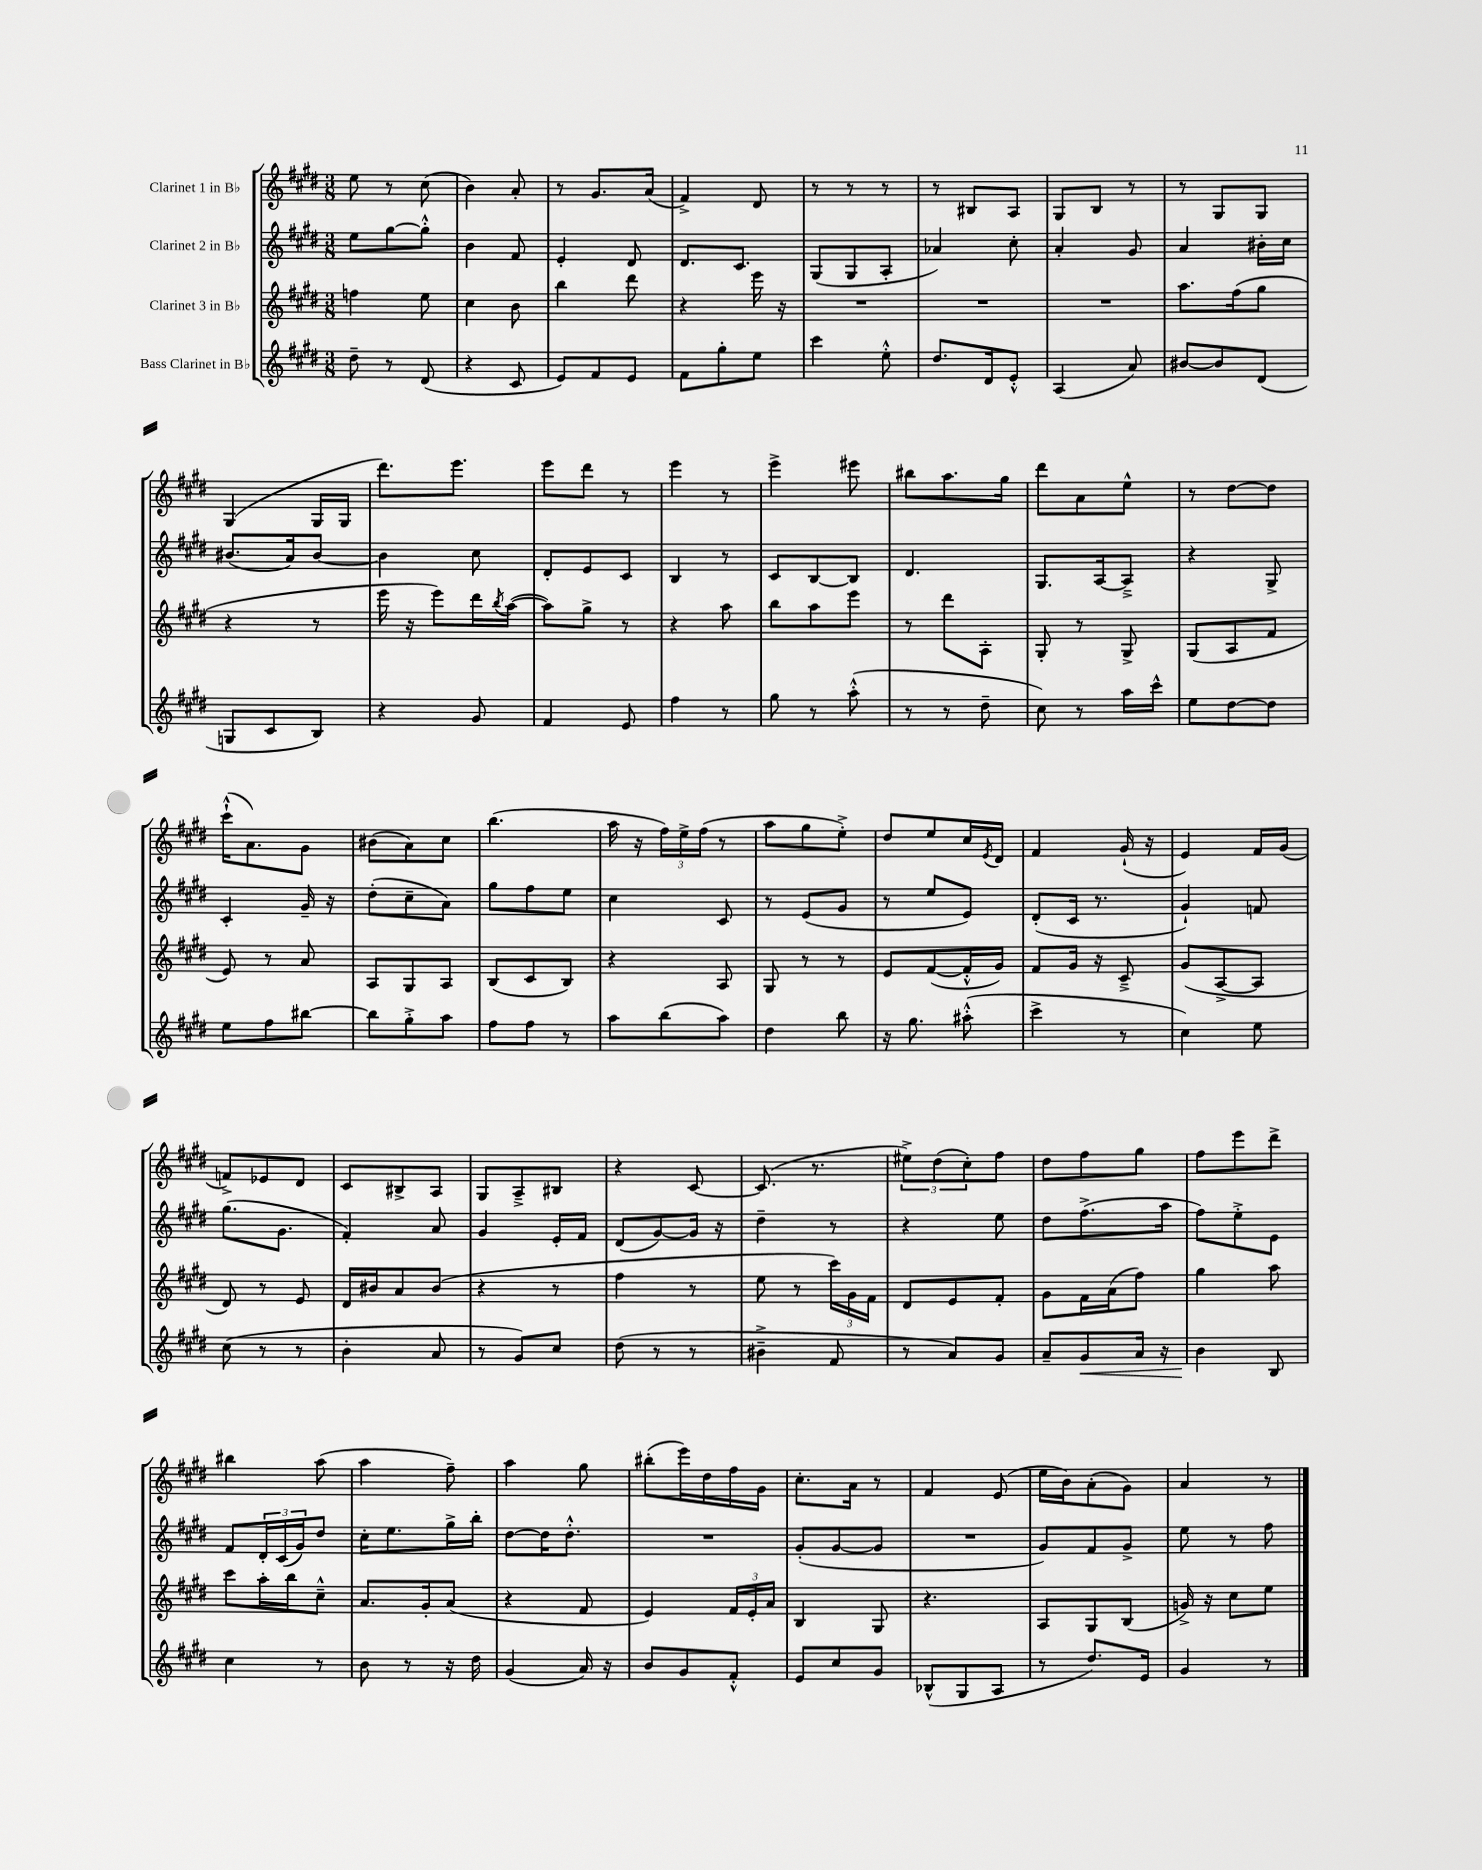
<<
\new StaffGroup <<
\new Staff = "s0" \with { instrumentName = "Clarinet 1 in Bb" } {
    \clef treble \key e \major \numericTimeSignature \time 3/8
    e''8 r8 cis''8( |
    b'4) a'8-. |
    r8 gis'8. a'16( |
    fis'4->) dis'8 |
    r8 r8 r8 |
    r8 bis8 a8 |
    gis8 b8 r8 |
    r8 gis8 gis8 |
    gis4( gis16 gis16 |
    dis'''8.) e'''8. |
    e'''8 dis'''8 r8 |
    e'''4 r8 |
    e'''4-> eis'''8 |
    bis''8 a''8. gis''16 |
    dis'''8 a'8 e''8-^ |
    r8 dis''8~ dis''8 |
    cis'''16-!-^( a'8.) gis'8 |
    bis'8( a'8) cis''8 |
    b''4.( |
    a''16 r16 \tuplet 3/2 { fis''16) e''16-> fis''16( } r8 |
    a''8 gis''8 e''8-.->) |
    dis''8 e''8 cis''16 \acciaccatura { e'8 } dis'16 |
    fis'4 gis'16-!( r16 |
    e'4) fis'16 gis'16( |
    f'8->) ees'8 dis'8 |
    cis'8 bis8-> a8 |
    gis8 a8---> bis8 |
    r4 cis'8~ |
    cis'8.( r8. |
    \tuplet 3/2 { eis''8->) dis''8( cis''8-.) } fis''8 |
    dis''8 fis''8 gis''8 |
    fis''8 e'''8 dis'''8-> |
    bis''4 a''8( |
    a''4 fis''8--) |
    a''4 gis''8 |
    bis''8-.( e'''16) dis''16 fis''16 gis'16 |
    cis''8.-. a'16 r8 |
    fis'4 e'8( |
    e''16 b'16) a'8-.( gis'8) |
    a'4 r8 \bar "|." |
}
\new Staff = "s1" \with { instrumentName = "Clarinet 2 in Bb" } {
    \clef treble \key e \major \numericTimeSignature \time 3/8
    e''8 gis''8~ gis''8-.-^ |
    b'4 fis'8 |
    e'4-. dis'8 |
    dis'8. cis'8. |
    gis8( gis8 a8-. |
    aes'4) cis''8-. |
    a'4-. gis'8 |
    a'4 bis'16-. cis''16 |
    bis'8.( a'16) bis'8~ |
    bis'4 cis''8 |
    dis'8-. e'8 cis'8 |
    b4 r8 |
    cis'8 b8~ b8 |
    dis'4. |
    gis8. a16~ a8---> |
    r4 gis8-> |
    cis'4-. gis'16-- r16 |
    dis''8-.( cis''8-- a'8) |
    gis''8 fis''8 e''8 |
    cis''4 cis'8 |
    r8 e'8( gis'8 |
    r8 e''8 e'8) |
    dis'8-.( cis'16 r8. |
    gis'4-!) f'8 |
    gis''8.( gis'8. |
    fis'4-.) a'8 |
    gis'4 e'16-. fis'16 |
    dis'8( gis'8~) gis'16 r16 |
    dis''4-- r8 |
    r4 e''8 |
    dis''8 fis''8.->( a''16 |
    fis''8) e''8-.-> e'8 |
    fis'8 \tuplet 3/2 { dis'16-. cis'16( gis'16) } dis''8 |
    cis''16-. e''8. gis''16-> b''16-. |
    dis''8~ dis''16 dis''8.-.-^ |
    R4. |
    gis'8-.( gis'8~ gis'8 |
    R4. |
    gis'8) fis'8 gis'8-> |
    e''8 r8 fis''8 \bar "|." |
}
\new Staff = "s2" \with { instrumentName = "Clarinet 3 in Bb" } {
    \clef treble \key e \major \numericTimeSignature \time 3/8
    f''4 e''8 |
    cis''4 b'8 |
    b''4 dis'''8 |
    r4 e'''16 r16 |
    R4. |
    R4. |
    R4. |
    a''8. fis''16( gis''8 |
    r4 r8 |
    e'''16 r16 e'''8) dis'''16 \acciaccatura { b''8 } a''16~( |
    a''8) gis''8-> r8 |
    r4 a''8 |
    b''8 a''8 e'''8 |
    r8 dis'''8 a8-. |
    gis8-. r8 gis8-> |
    gis8( a8 fis'8 |
    e'8) r8 a'8 |
    a8 gis8 a8 |
    b8( cis'8 b8) |
    r4 a8 |
    gis8 r8 r8 |
    e'8 fis'8~( fis'16-.-^ gis'16) |
    fis'8 gis'16 r16 cis'8---> |
    gis'8( a8~-> a8 |
    dis'8) r8 e'8 |
    dis'16 bis'16 a'8 bis'8( |
    r4 r8 |
    fis''4 r8 |
    e''8 r8 \tuplet 3/2 { cis'''16) gis'16 fis'16 } |
    dis'8 e'8 fis'8-. |
    gis'8 fis'16 a'16( fis''8) |
    gis''4 a''8 |
    cis'''8 a''16-. b''16 cis''8---^ |
    a'8. gis'16-. a'8( |
    r4 fis'8 |
    e'4) \tuplet 3/2 { fis'16 e'16-. a'16 } |
    b4 gis8 |
    r4. |
    a8 gis8 b8( |
    g'16->) r16 cis''8 e''8 \bar "|." |
}
\new Staff = "s3" \with { instrumentName = "Bass Clarinet in Bb" } {
    \clef treble \key e \major \numericTimeSignature \time 3/8
    dis''8-- r8 dis'8( |
    r4 cis'8 |
    e'8) fis'8 e'8 |
    fis'8 gis''8-. e''8 |
    cis'''4 e''8-.-^ |
    dis''8. dis'16 e'8-.-^ |
    a4( a'8) |
    bis'8~ bis'8 dis'8( |
    g8 cis'8 b8) |
    r4 gis'8 |
    fis'4 e'8 |
    fis''4 r8 |
    gis''8 r8 a''8-.-^( |
    r8 r8 dis''8-- |
    cis''8) r8 a''16 cis'''16-^ |
    e''8 dis''8~ dis''8 |
    e''8 fis''8 bis''8~ |
    bis''8 gis''8-.-> a''8 |
    fis''8 fis''8 r8 |
    a''8 b''8( a''8) |
    dis''4 b''8 |
    r16 gis''8. ais''8-.-^( |
    cis'''4-> r8 |
    cis''4) e''8 |
    cis''8( r8 r8 |
    b'4-. a'8 |
    r8 gis'8) cis''8 |
    dis''8( r8 r8 |
    bis'4---> fis'8 |
    r8 a'8) gis'8 |
    a'8-- gis'8\< a'16 r16 |
    b'4\! b8 |
    cis''4 r8 |
    b'8 r8 r16 dis''16 |
    gis'4( a'16) r16 |
    b'8 gis'8 fis'8-.-^ |
    e'8 cis''8 gis'8 |
    bes8-^( gis8 a8 |
    r8 dis''8.) e'16 |
    gis'4 r8 \bar "|." |
}
>>
>>
\layout { \context { \Score \remove "Bar_number_engraver" } }
